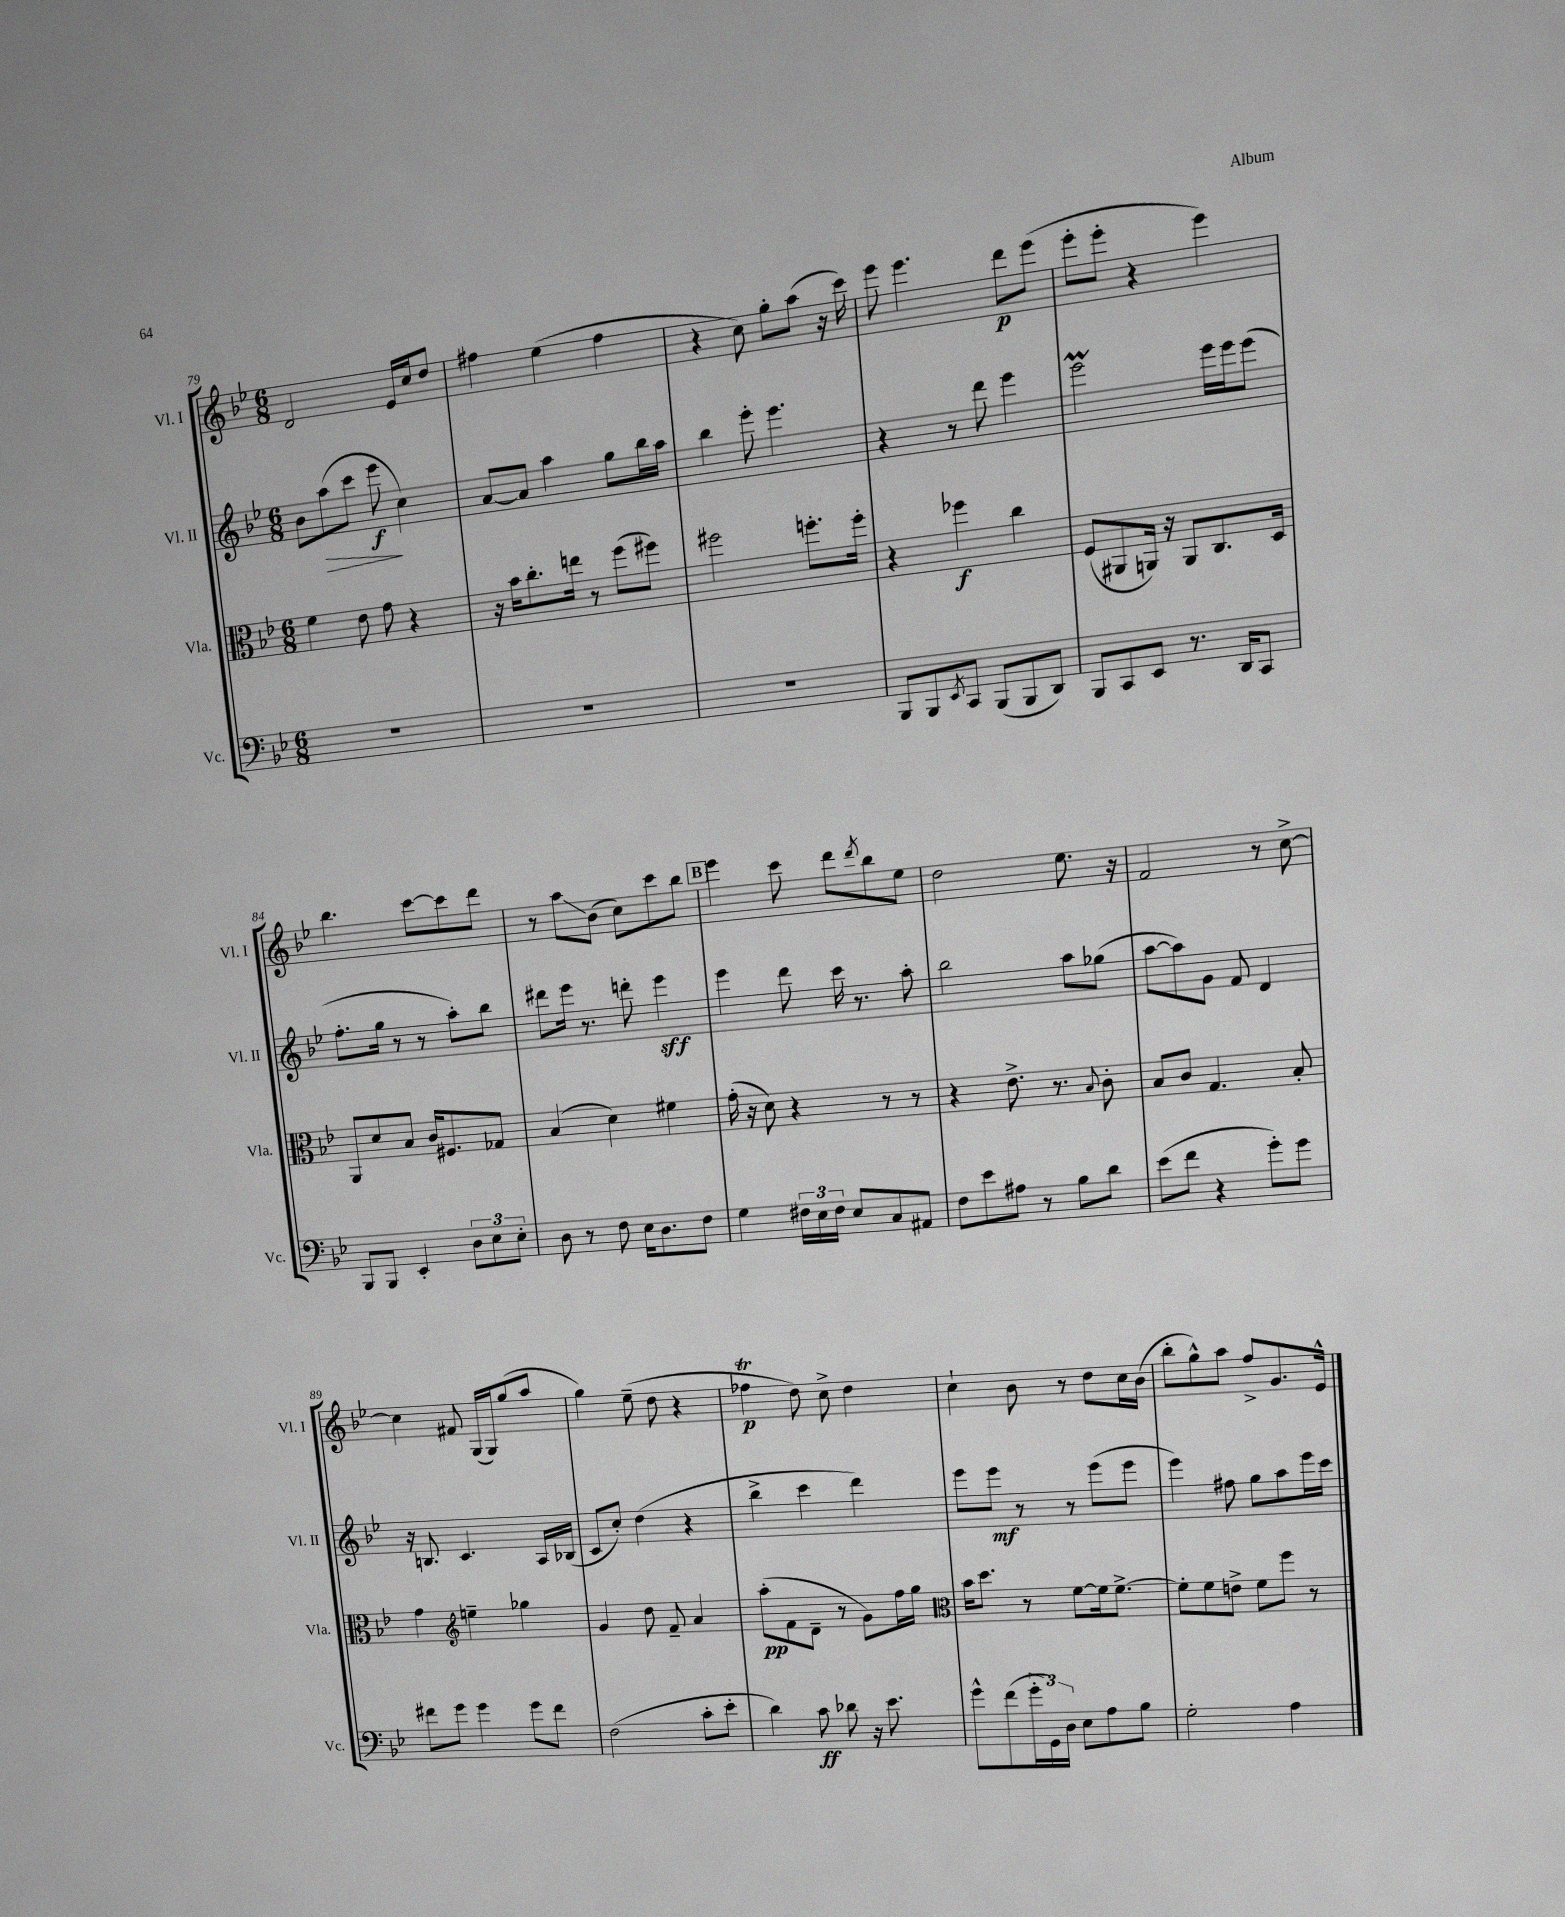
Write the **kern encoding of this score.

**kern	**kern	**kern	**kern
*staff4	*staff3	*staff2	*staff1
*clefF4	*clefC3	*clefG2	*clefG2
*k[b-e-]	*k[b-e-]	*k[b-e-]	*k[b-e-]
*M6/8	*M6/8	*M6/8	*M6/8
2.r	4f	8b-	2d
.	.	(8aa	.
.	8e-	8ccc	.
.	8g	8eee-	.
.	4r	4cc)	16e-
.	.	.	16cc
.	.	.	8dd
=	=	=	=
2.r	16r	[8a	4ff#
.	16b-	.	.
.	8.cc'	8a]	.
.	.	4aa	(4ee-
.	16ee	.	.
.	8r	.	.
.	(8ff	8gg	4ff#
.	8ff#)	16bb-	.
.	.	16aa	.
=	=	=	=
2.r	2ff#	4bb-	4r
.	.	8eee-'	8cc)
.	.	4.eee-	8gg'
.	8.ff'	.	(8aa
.	.	.	16r
.	16ff'	.	16ccc)
=	=	=	=
8BBB-	4r	4r	8eee-
8BBB-	.	.	4.eee-
8qEE-	.	.	.
8CC	4ff-	8r	.
(8BBB-	.	8ddd	.
8BBB-	4cc	4eee-	8ddd
8DD)	.	.	(8eee-
=	=	=	=
8BBB-	(8F	2eee-	8eee-'
8CC	8AA#	.	8eee-'
8EE-	16AA)	.	4r
.	16r	.	.
8.r	8AA	.	.
.	8.C	16eee-	4eee-)
16DD	.	16eee-	.
8CC	.	(8eee-	.
.	16D	.	.
=	=	=	=
8BBB-	8AA	8.ff'	4.bb-
8BBB-	8d	.	.
.	.	16gg	.
4EE-'	8B-	8r	.
.	16c	8r	[8ccc
.	8.F#	.	.
12D	.	8aa')	8ccc]
12E-	.	.	.
.	8G-	8bb-	8ddd
12E-'	.	.	.
=	=	=	=
8D	(4B-	8ddd#	8r
8r	.	16eee-	8aa
.	.	8.r	.
8F	4d)	.	(8b-
16E-	.	8ddd'	8cc)
8.D	.	.	.
.	4f#	4eee-	8ccc
8F	.	.	8bb-
=	=	=	=
4G	(16g'	4eee-	4eee-
.	16r	.	.
.	8d)	.	.
24F#	4r	8ddd	8ccc
24E-	.	.	.
24F#	.	.	.
8E-	.	16ccc	8ddd
.	.	8.r	.
.	.	.	8qddd
8C	8r	.	8bb-
8AA#	8r	8aa'	8ee-
=	=	=	=
8F	4r	2bb-	2dd
8e-	.	.	.
8A#	8.e-^	.	.
8r	.	.	.
.	8.r	.	.
8B-	.	8aa	8.ee-
.	8qqB-	.	.
8d	8c'	(8gg-	.
.	.	.	16r
=	=	=	=
(8e-	8B-	[8aa	2f
8f	8c	8aa])	.
4r	4.G	8g	.
.	.	8f	.
8g')	.	4d	8r
8g	8B-'	.	[8cc^
=	=	=	=
8f#	4g	16r	4cc]
.	.	8.B	.
8g	.	.	.
*	*clefG2	*	*
4g	4ee~	4.c	8f#
.	.	.	(16G
.	.	.	16G)
8g	4gg-	.	(8gg
8f#	.	16A	8aa
.	.	(16B-	.
=	=	=	=
(2F	4g	8c	4gg)
.	.	8cc')	.
.	8dd	(4dd	(8ee-~
.	8f~	.	8dd
8c'	4a	4r	4r
8e-'	.	.	.
=	=	=	=
4d)	(8aa'	4bb-^	4ff-
.	8f	.	.
8c	8d~	4ccc	8dd)
8d-	8r	.	8cc^
16r	8g)	4ddd)	4dd
8.e-	.	.	.
.	16ff	.	.
.	16gg	.	.
=	=	=	=
*	*clefC3	*	*
8g^^	16b-	8eee-	4cc`
.	8.dd	.	.
(8f	.	8eee-	.
24g'	8r	8r	8b-
24GG)	.	.	.
24D	.	.	.
8E-	[8f	8r	8r
8A	16f]	(8eee-	8dd
.	[8.f^	.	.
8B-	.	8eee-	16cc
.	.	.	(16b-
=	=	=	=
2G'	8f']	4eee-)	8bb-'
.	8f	.	8gg^^)
.	8e^	8ff#	8aa
.	8f	8gg	8ff^
4A	8ff	8aa	8.g
.	8r	16eee-	.
.	.	16ccc	16e-^^
==	==	==	==
*-	*-	*-	*-
